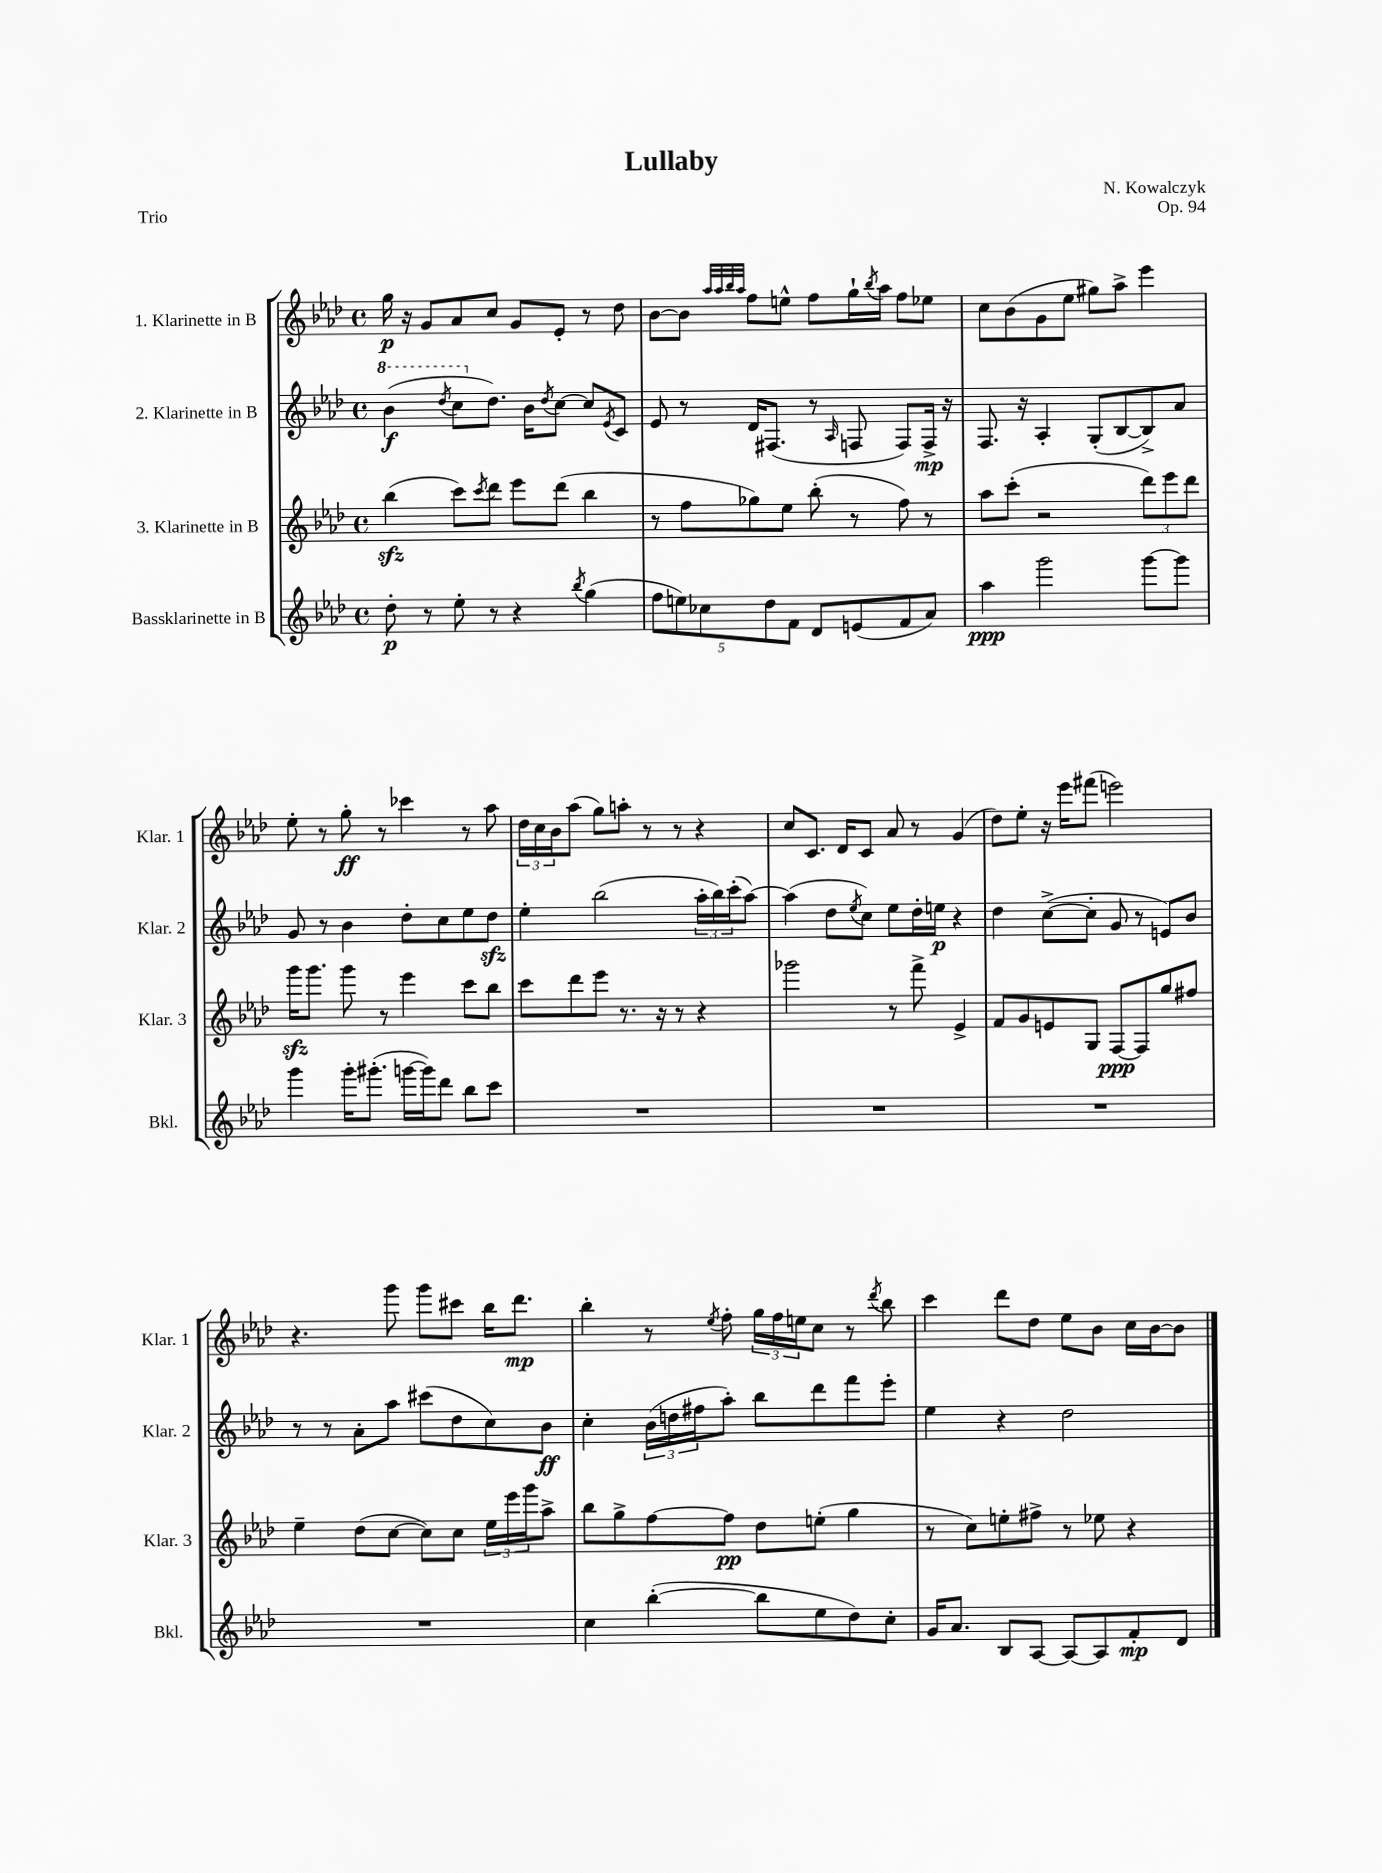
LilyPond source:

\header { title = "Lullaby" composer = "N. Kowalczyk" opus = "Op. 94" piece = "Trio" }
<<
\new StaffGroup <<
\new Staff = "s0" \with { instrumentName = "1. Klarinette in B" shortInstrumentName = "Klar. 1" } {
    \clef treble \key aes \major \defaultTimeSignature \time 4/4
    g''16\p r16 g'8 aes'8 c''8 g'8 ees'8-. r8 des''8 |
    bes'8~ bes'8 \grace { aes''32 aes''32 bes''32 aes''32 } f''8 e''8-^ f''8 g''16-! \acciaccatura { bes''8 } aes''16 f''8 ees''8 |
    c''8 bes'8( g'8 ees''8 gis''8) aes''8-> ees'''4 |
    ees''8-. r8 g''8-.\ff r8 ces'''4 r8 aes''8 |
    \tuplet 3/2 { des''16 c''16 bes'16 } aes''8( g''8) a''8-. r8 r8 r4 |
    c''8 c'8. des'16 c'8 aes'8 r8 g'4( |
    des''8) ees''8-. r16 ees'''16 fis'''8( e'''2) |
    r4. g'''8 g'''8 cis'''8 bes''16 des'''8.\mp |
    bes''4-. r8 \acciaccatura { ees''8 } f''8-. \tuplet 3/2 { g''16 f''16 e''16 } c''8 r8 \acciaccatura { des'''8 } bes''8 |
    c'''4 des'''8 des''8 ees''8 bes'8 c''16 bes'16~ bes'8 \bar "|." |
}
\new Staff = "s1" \with { instrumentName = "2. Klarinette in B" shortInstrumentName = "Klar. 2" } {
    \clef treble \key aes \major \defaultTimeSignature \time 4/4
    \ottava #1 bes''4\f( \acciaccatura { des'''8 } c'''8 \ottava #0 des''8.) bes'16 \acciaccatura { des''8 } c''8~ c''8 \acciaccatura { ees'8 } c'8 |
    ees'8 r8 des'16 fis8.( r8 \grace { aes16 } f8 f8) f16->\mp r16 |
    f8. r16 aes4-. g8-.( bes8~ bes8->) aes'8 |
    g'8 r8 bes'4 des''8-. c''8 ees''8 des''8\sfz |
    ees''4-. bes''2( \tuplet 3/2 { aes''16-. bes''16) c'''16-.( } aes''8~) |
    aes''4( des''8 \acciaccatura { ees''8 } c''8) ees''8 des''16-. e''16\p r4 |
    des''4 c''8~->( c''8-. g'8 r8 e'8) bes'8 |
    r8 r8 aes'8-. aes''8 cis'''8( des''8 c''8) bes'8\ff |
    c''4-. \tuplet 3/2 { bes'16( d''16 fis''16 } aes''8-.) bes''8 des'''8 f'''8 ees'''8-. |
    ees''4 r4 des''2 \bar "|." |
}
\new Staff = "s2" \with { instrumentName = "3. Klarinette in B" shortInstrumentName = "Klar. 3" } {
    \clef treble \key aes \major \defaultTimeSignature \time 4/4
    bes''4\sfz( c'''8) \acciaccatura { c'''8 } des'''8 ees'''8 des'''8( bes''4 |
    r8 f''8 ges''8) ees''8 bes''8-.( r8 f''8) r8 |
    aes''8 c'''8-.( r2 \tuplet 3/2 { des'''8) ees'''8 des'''8 } |
    g'''16\sfz g'''8. g'''8 r8 ees'''4 c'''8 bes''8 |
    c'''8 des'''8 ees'''8 r8. r16 r8 r4 |
    ges'''2 r8 f'''8-> ees'4-> |
    f'8 g'8 e'8 g8 f8~\ppp f8 g''8 fis''8 |
    ees''4-- des''8( c''8~ c''8) c''8 \tuplet 3/2 { ees''16 ees'''16 g'''16 } aes''8-> |
    bes''8 g''8-> f''8~ f''8\pp des''8 e''8-.( g''4 |
    r8 c''8) e''8-. fis''8-> r8 ees''8 r4 \bar "|." |
}
\new Staff = "s3" \with { instrumentName = "Bassklarinette in B" shortInstrumentName = "Bkl." } {
    \clef treble \key aes \major \defaultTimeSignature \time 4/4
    des''8-.\p r8 ees''8-. r8 r4 \acciaccatura { bes''8 } g''4( |
    \tuplet 5/4 { f''8 e''8) ces''8 des''8 f'8 } des'8 e'8( f'8 aes'8) |
    aes''4\ppp g'''2 g'''8~ g'''8 |
    g'''4 g'''16-. gis'''8.-.( g'''16~ g'''16) des'''8 bes''8 c'''8 |
    R1 |
    R1 |
    R1 |
    R1 |
    c''4 bes''4~-.( bes''8 ees''8 des''8) c''8-. |
    g'16 aes'8. bes8 aes8~ aes8~ aes8 f'8-.\mp des'8 \bar "|." |
}
>>
>>
\layout { \context { \Score \remove "Bar_number_engraver" } }
